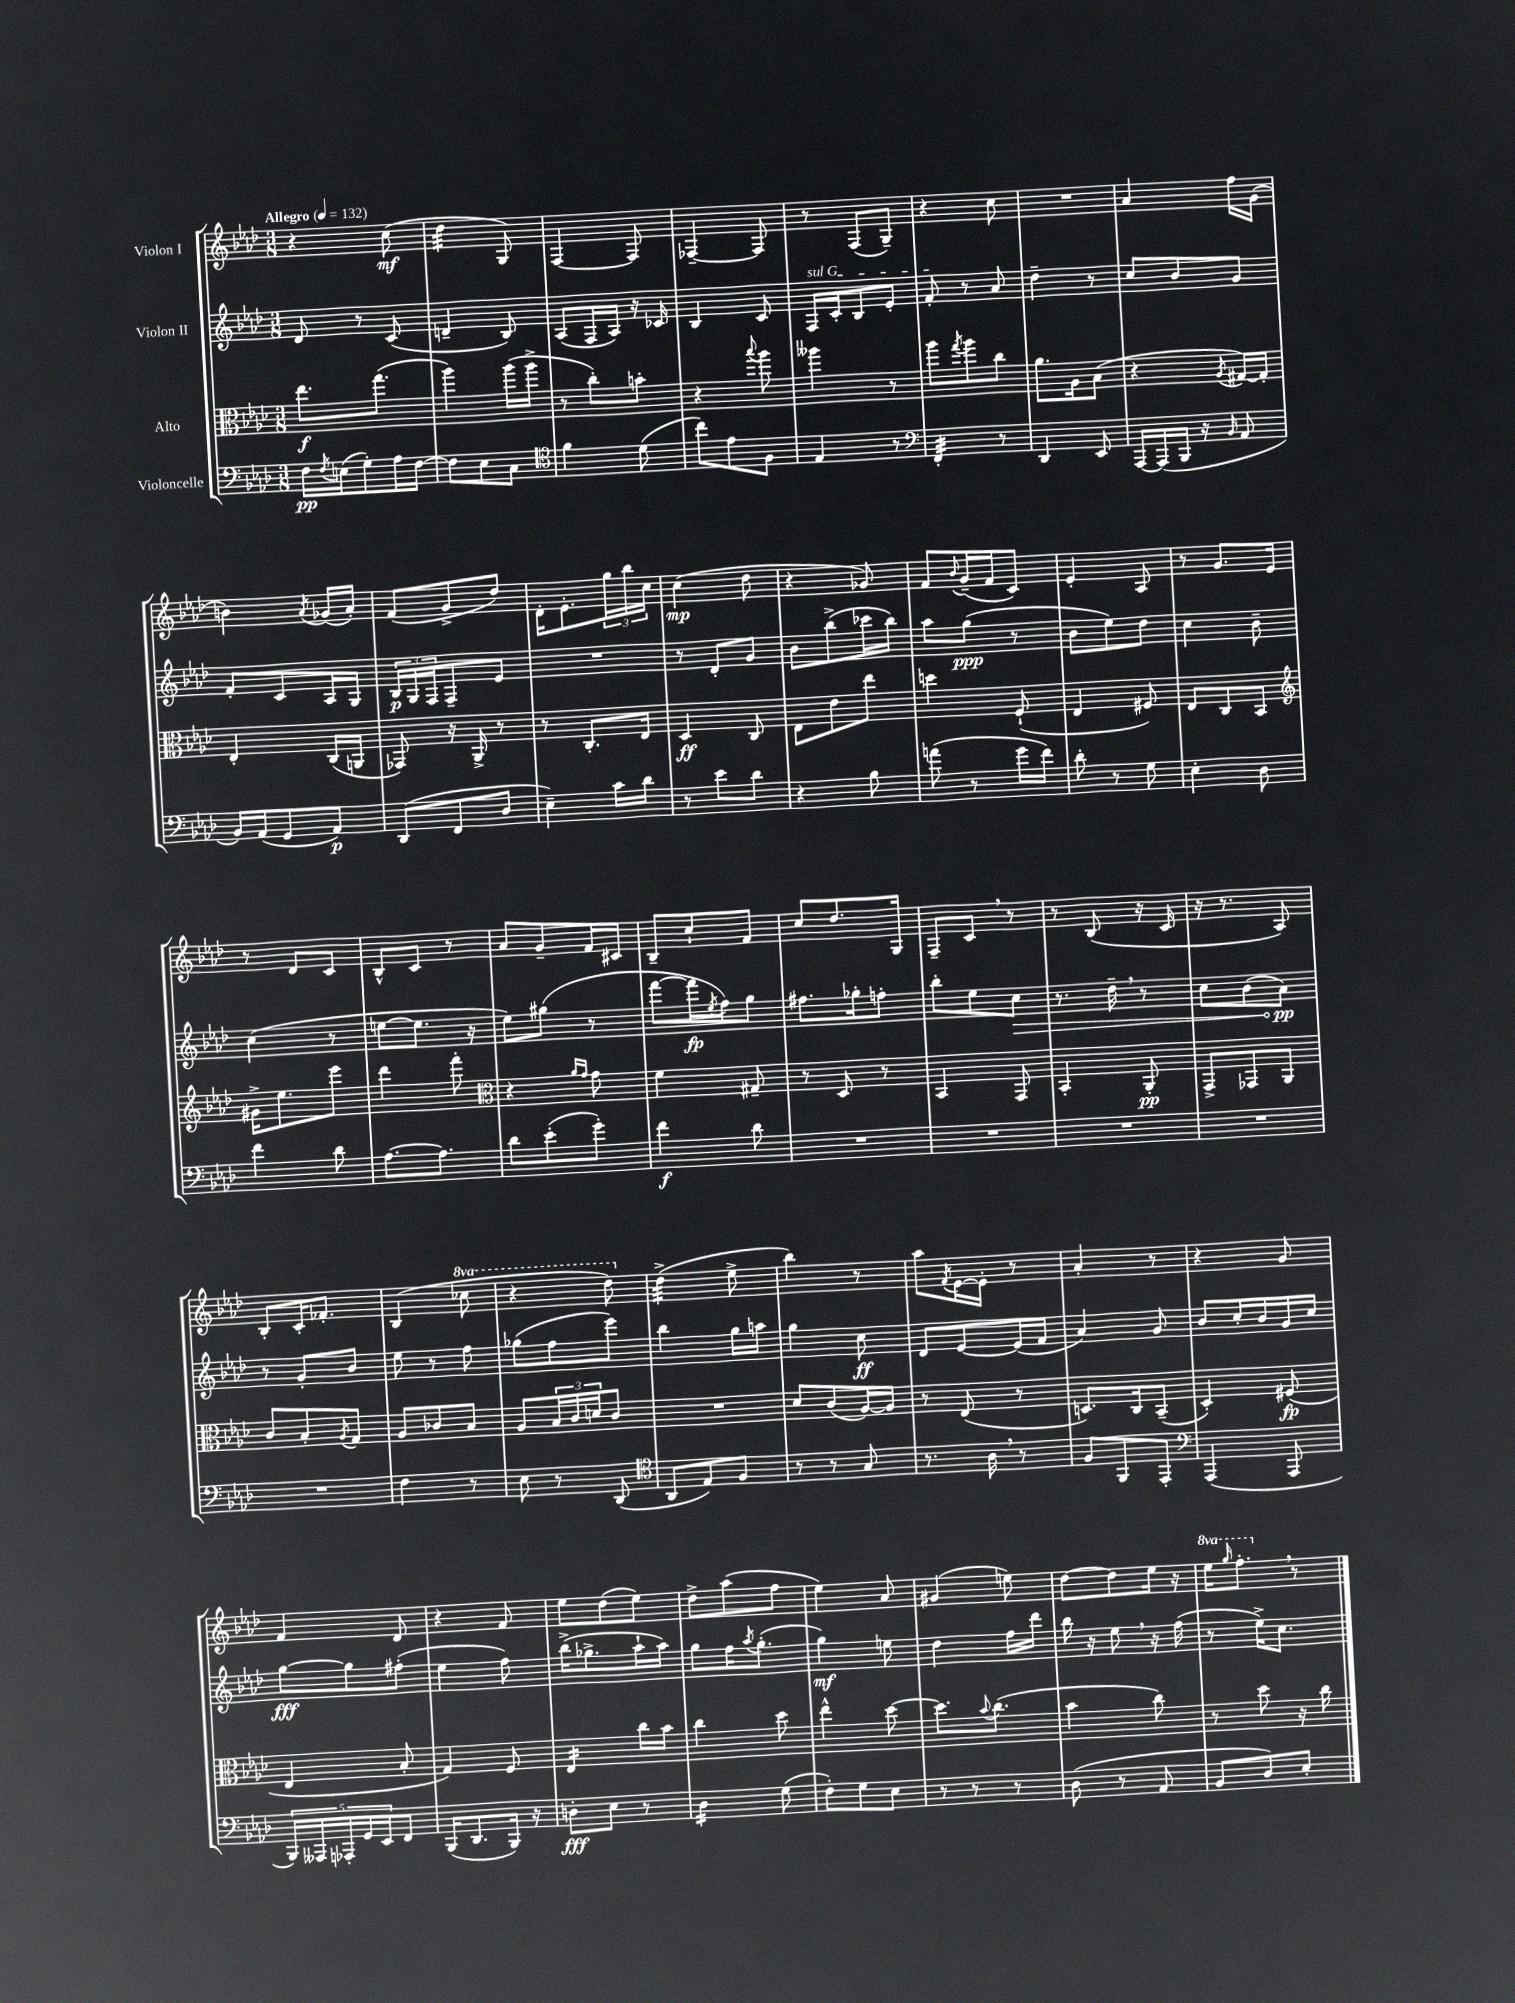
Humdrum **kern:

**kern	**kern	**kern	**kern
*staff4	*staff3	*staff2	*staff1
*clefF4	*clefC3	*clefG2	*clefG2
*k[b-e-a-d-]	*k[b-e-a-d-]	*k[b-e-a-d-]	*k[b-e-a-d-]
*M3/8	*M3/8	*M3/8	*M3/8
*MM132	*MM132	*MM132	*MM132
16F	8.ee-	8d-	4r
8qF	.	.	.
(16E	.	.	.
8G')	.	8r	.
.	(8.gg	.	.
16A-	.	(8c	(8cc
[16F	.	.	.
=	=	=	=
8F]	4aa-)	4d~	4dd-
8E-	.	.	.
8C	(16aa-	8B-)	8G)
.	16aa-^	.	.
=	=	=	=
*clefC4	*	*	*
4f	8r	(8A-	[4F
.	8cc')	16F	.
.	.	16A-)	.
(8d-	8b'	16r	8F]
.	.	16c-	.
=	=	=	=
8cc)	4r	4B-	[4F-~
8e-	.	.	.
.	8qqbb-	.	.
8F	8aa-	8c	8F-]
=	=	=	=
4E-	4aa--	16F	8r
.	.	16c'	.
.	.	8B-	(8F
8r	8r	8e-'	8G~)
=	=	=	=
*clefF4	*	*	*
4FF'	8aa-	8f'	4r
.	8qgg	.	.
.	8aa-	8r	.
8r	8cc	8a-	8cc
=	=	=	=
4DD-	8.a-	4dd-~	4.r
.	16A-	.	.
8EE-	(8B-	8r	.
=	=	=	=
[16AAA-	4r	8cc	4a-
(16AAA-]	.	.	.
16BBB-	.	8b-	.
16r	.	.	.
16qqBB-	8qA-	.	.
8AA-	[16G#)	8g	16ff
.	16G#']	.	(16g
=	=	=	=
16BB-)	4E-'	8f'	4b)
(16AA-	.	.	.
8GG	.	8c	.
.	.	.	8qa-
8AA-)	(16C	16A-	(16g-
.	16AA	16G	16a-')
=	=	=	=
(8DD-	8GG-)	24B-	(8f
.	.	24G	.
.	.	24F	.
8FF	16r	8F~	8g^
.	16AA-^	.	.
8D-	8r	8e-	8dd-)
=	=	=	=
4E-~)	8r	4.r	16d-'
.	.	.	8.e-'
.	8.C'	.	.
16c	.	.	24gg
.	.	.	24bb-
16d-	16E-	.	.
.	.	.	24cc
=	=	=	=
8r	4D-	8r	(4cc
8e-	.	8d-'	.
8d-	8C	8g	8dd-
=	=	=	=
4r	8E-	8b-	4r
.	8e-	(8bb-^	.
8B-	8ee-	16ccc-	8g-)
.	.	16bb-)	.
=	=	=	=
(8a	4dd	8aa-	8f
.	.	.	8qqb-
8r	.	(8gg	(16g~
.	.	.	16f
16g	(8F`	8r	8c)
16f)	.	.	.
=	=	=	=
8d-'	4E-	8b-	4e-'
8r	.	8ee-)	.
8G	8F#)	8dd-	8A-
=	=	=	=
4E-'	8E-	4cc	8r
.	8C	.	8.g
8D-	8BB-	8b-~	.
.	.	.	16e-
=	=	=	=
*	*clefG2	*	*
4f	16g#^	(4cc	8r
.	8.ee-	.	.
.	.	.	8d-
8d-	8eee-	8r	8c
=	=	=	=
[8.A-	4ddd-	[8ee	8B-^^
.	.	8.ee]	8c
8.A-]	.	.	.
.	8fff'	.	8r
.	.	16r	.
=	=	=	=
*	*clefC3	*	*
8d-	4r	8ee-)	8a-
(8e-'	.	(8gg#	8g~
.	16qqa-	.	.
.	16qqg	.	.
8g')	8g	8r	16f
.	.	.	16c#
=	=	=	=
4f	4f	[8fff	8B-~
.	.	16fff]	8cc`
.	.	8qee-	.
.	.	16ff)	.
8d-	8G#~	8gg	8f
=	=	=	=
4.r	8r	8.ff#	8cc
.	8D-	.	8.dd-
.	.	16gg-'	.
.	8r	8ff'	.
.	.	.	16G
=	=	=	=
4.r	4BB-	8bb-'	8F~
.	.	8ee-	8c
.	8GG	8cc	8r
=	=	=	=
4.r	4BB-'	8.r	8r
.	.	.	(8B-
.	.	16dd-~	.
.	8AA-'	8r	16r
.	.	.	16c
=	=	=	=
4.r	8GG^	8cc	16r
.	.	.	8.r
.	8GG-	(8b-	.
.	8AA-	8a-)	8A-)
=	=	=	=
4.r	8c	8r	8B-'
.	8B-'	8g'	16c'
.	.	.	8.f-'
.	8qA-	.	.
.	8G	8b-	.
=	=	=	=
4F	8A-	8ee-	(4B-
.	8c-	8r	.
8r	8B-	8ff	8ccc-
=	=	=	=
8E-	8A-	(8gg-	4r
8r	24B-	8ff	.
.	24c	.	.
.	24d	.	.
(8DD-	8c	8eee-)	8ddd-)
=	=	=	=
*clefC4	*	*	*
8AA-	4.r	4bb-	(4dd-^
8E-)	.	.	.
8F	.	16gg	8ee-^
.	.	16aa	.
=	=	=	=
8r	8d-	4gg	4bb-)
8r	(8c	.	.
8G	[16A-)	8cc	8r
.	16A-]	.	.
=	=	=	=
8.r	8r	8d-	8aa-
.	.	.	8qf
.	(8E-	[8e-	[16e-
16A-	.	.	16e-']
8r	8r	(16e-]	8r
.	.	16f	.
=	=	=	=
8F	8.D)	4a-)	4a-'
8FF	.	.	.
.	16C	.	.
8EE-'	(8BB-~	8g	8r
=	=	=	=
*clefF4	*	*	*
(4AAA-	4D-')	8b-	4r
.	.	16cc'	.
.	.	16b-	.
8AAA-	(8F#	16g	8g
.	.	16cc	.
=	=	=	=
20BBB-)	4E-	[8gg	4f
20AAA--	.	.	.
20AAA-'	.	.	.
.	.	8gg]	.
20GG	.	.	.
20EE-	.	.	.
8FF	8B-'	(8ff#'	8d-
=	=	=	=
(16BBB-	4G)	4ee-	4r
8.DD-	.	.	.
16BBB-)	8F	8ff)	8f
16r	.	.	.
=	=	=	=
8D'	4E-	(16bb-^	8ee-
.	.	8.gg-^	.
8E-	.	.	(8dd-
8r	16cc	16aa-`	8ee-)
.	16b-	16aa-)	.
=	=	=	=
4D-	4cc	8gg	8dd-^
.	.	16ff	(8aa-
.	.	8qaa-	.
.	.	(8.gg'	.
(8G	8dd-	.	8ff
=	=	=	=
8F')	4ee-^^	4gg)	4ee-)
8G	.	.	.
8E-	[8dd-	8ee	8a-
=	=	=	=
8r	8.dd-]	4dd-	(4g#
8r	.	.	.
.	8qqb-	.	.
.	(8.cc	.	.
8r	.	16ff	8ee)
.	.	16ddd-	.
=	=	=	=
(8D-	4b-	16bb-	[8dd-
.	.	16r	.
8r	.	8ee-	8dd-]
8AA-	8cc)	16r	16ee-
.	.	(16ff	16r
=	=	=	=
8BB-	8r	8r	16eee-
.	.	.	16qqggg
.	.	.	8.fff'
8D-)	8dd-	16ee-^)	.
.	.	8.cc	.
8E-'	16r	.	8r
.	16cc	.	.
==	==	==	==
*-	*-	*-	*-
